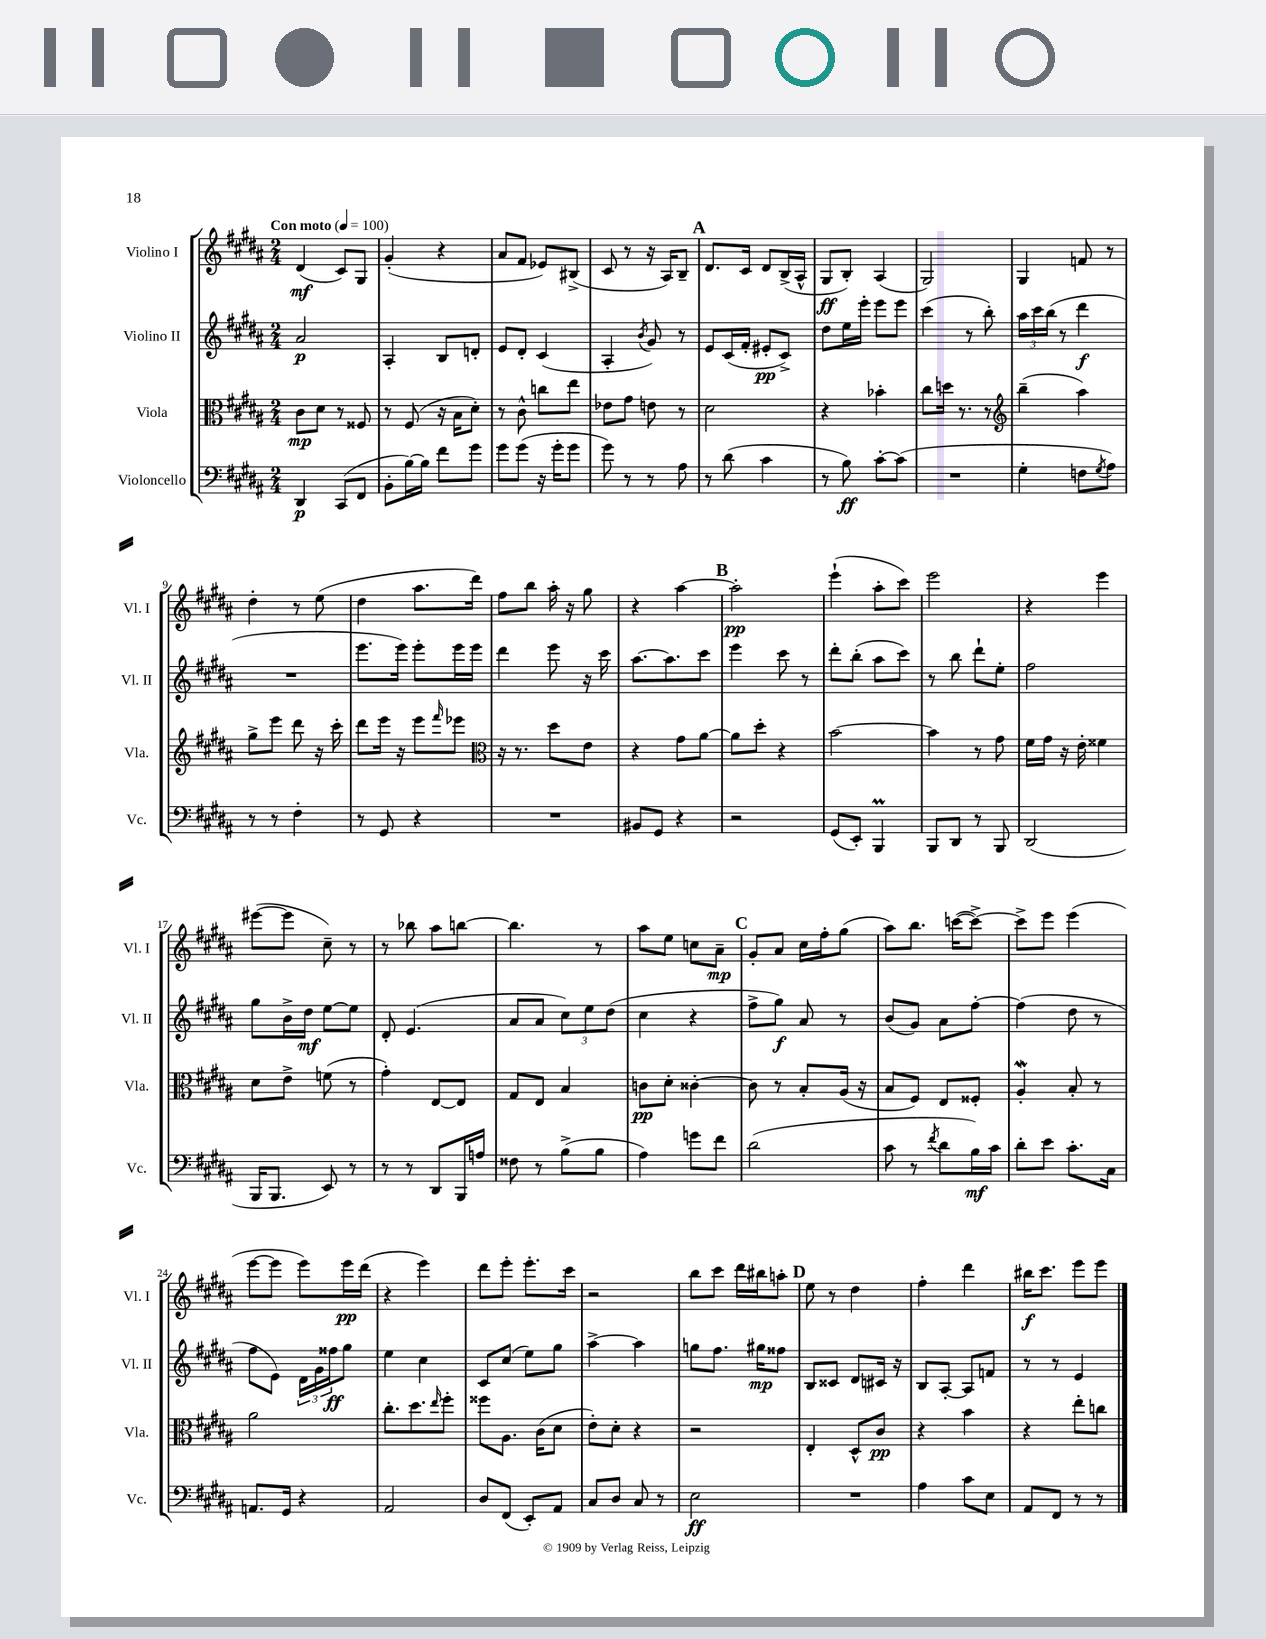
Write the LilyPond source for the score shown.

<<
\new StaffGroup <<
\new Staff = "s0" \with { instrumentName = "Violino I" shortInstrumentName = "Vl. I" } {
    \clef treble \key b \major \numericTimeSignature \time 2/4 \tempo "Con moto" 4 = 100
    dis'4\mf( cis'8) gis8 |
    gis'4-.( r4 |
    ais'8 fis'8 ees'8) bis8->( |
    cis'8 r8 r16 ais16) b8-- |
    \mark \markup { \bold "A" } dis'8. cis'16 dis'8 b16->( ais16-^ |
    gis8\ff b8-.) ais4( |
    gis2) |
    gis4 f'8 r8 |
    dis''4-. r8 e''8( |
    dis''4 ais''8. dis'''16) |
    fis''8 b''8 ais''16-. r16 gis''8 |
    r4 ais''4~ |
    \mark \markup { \bold "B" } ais''2-.\pp |
    e'''4-!( ais''8-. cis'''8) |
    e'''2 |
    r4 e'''4 |
    eis'''8~( eis'''8 cis''8--) r8 |
    r8 bes''8 ais''8 b''8~ |
    b''4. r8 |
    ais''8 e''8 c''8 ais'8--\mp |
    \mark \markup { \bold "C" } gis'8-. ais'8 cis''16 fis''16-. gis''8( |
    ais''8) b''8. c'''16~( c'''8~->) |
    c'''8-> e'''8 e'''4( |
    e'''8~ e'''8 e'''8) e'''16\pp dis'''16( |
    r4 e'''4) |
    dis'''8 e'''8-. e'''8.-. cis'''16 |
    r2 |
    b''8 cis'''8 dis'''16 bis''16 a''8-. |
    \mark \markup { \bold "D" } e''8 r8 dis''4 |
    fis''4-. dis'''4 |
    bis''16\f cis'''8. e'''8 e'''8 \bar "|." |
}
\new Staff = "s1" \with { instrumentName = "Violino II" shortInstrumentName = "Vl. II" } {
    \clef treble \key b \major \numericTimeSignature \time 2/4
    ais'2\p |
    ais4-. b8 d'8-. |
    e'8 dis'8-. cis'4( |
    ais4-. \acciaccatura { b'8 } gis'8) r8 |
    \mark \markup { \bold "A" } e'8 cis'16( fis'16-. eis'8-.\pp cis'8->) |
    dis''8 e''16 e'''16-. e'''8 e'''8 |
    cis'''4( r8 b''8-.) |
    \tuplet 3/2 { ais''16 cis'''16 b''16( } r8 dis'''4\f |
    R2 |
    e'''8. e'''16) e'''8-. e'''16 e'''16 |
    dis'''4 e'''8 r16 cis'''16 |
    ais''8.~ ais''8. cis'''8 |
    \mark \markup { \bold "B" } e'''4 cis'''8 r8 |
    dis'''8-. b''8-.( ais''8 cis'''8) |
    r8 b''8 dis'''8-! e''8-. |
    fis''2 |
    gis''8 b'16-> dis''16\mf e''8~ e''8 |
    dis'8-. e'4.( |
    ais'8 ais'8 \tuplet 3/2 { cis''8) e''8 dis''8( } |
    cis''4 r4 |
    \mark \markup { \bold "C" } fis''8-> gis''8\f) ais'8 r8 |
    b'8( gis'8) ais'8 fis''8~-. |
    fis''4( dis''8 r8 |
    fis''8 e'8) \tuplet 3/2 { dis'16 gis'16 fisis''16\ff } gis''8 |
    e''4 cis''4 |
    cis'8 cis''8( e''8) gis''8 |
    ais''4~-> ais''4 |
    g''8 fis''8. gis''16\mp fisis''8 |
    \mark \markup { \bold "D" } b8 cisis'8 dis'8 cis'16 r16 |
    b8 ais8~-. ais8 f'8 |
    r8 r8 e'4 \bar "|." |
}
\new Staff = "s2" \with { instrumentName = "Viola" shortInstrumentName = "Vla." } {
    \clef alto \key b \major \numericTimeSignature \time 2/4
    cis'8\mp dis'8 r8 fisis8 |
    r8 fis8( r16 b16 dis'8-.) |
    r8 cis'8-^ c''8 e''8 |
    ees'8 gis'8 e'8 r8 |
    \mark \markup { \bold "A" } dis'2 |
    r4 bes'4-. |
    cis''8 d''16 r8. r8 |
    \clef treble b''4--( ais''4) |
    gis''8-> e'''8 dis'''8 r16 cis'''16-. |
    dis'''8 e'''16 r16 e'''8 \grace { fis'''16 } ees'''8 |
    \clef alto r16 r8. dis''8 e'8 |
    r4 gis'8 ais'8~ |
    \mark \markup { \bold "B" } ais'8 dis''8-. r4 |
    b'2~ |
    b'4 r8 gis'8 |
    fis'16 gis'16 r16 e'16-. fisis'4 |
    dis'8 e'8-> f'8( r8 |
    gis'4-.) e8~ e8 |
    gis8 e8 b4 |
    c'8\pp dis'8-. cisis'4~-. |
    \mark \markup { \bold "C" } cisis'8 r8 b8-. ais16( r16 |
    b8 fis8) e8 fisis8-. |
    ais4-.\mordent b8-. r8 |
    ais'2 |
    cis''8.-. dis''8. \grace { e''16 } fis''8-. |
    fisis''8 ais8. cis'16( dis'8 |
    e'8-.) dis'8-. r4 |
    r2 |
    \mark \markup { \bold "D" } e4-. dis8-^ cis'8\pp |
    r4 b'4 |
    r4 e''8-. c''8 \bar "|." |
}
\new Staff = "s3" \with { instrumentName = "Violoncello" shortInstrumentName = "Vc." } {
    \clef bass \key b \major \numericTimeSignature \time 2/4
    dis,4\p cis,8( fis,8 |
    b,8-. b16~) b16 fis'8 gis'8 |
    gis'8 gis'8( r16 gis'16-. gis'8 |
    gis'8) r8 r8 ais8 |
    \mark \markup { \bold "A" } r8 dis'8( cis'4 |
    r8 b8\ff) cis'8~-. cis'8( |
    R2 |
    gis4-. f8 \acciaccatura { gis8 } ais8) |
    r8 r8 fis4-. |
    r8 gis,8 r4 |
    R2 |
    bis,8 gis,8 r4 |
    \mark \markup { \bold "B" } r2 |
    gis,8( e,8-.) b,,4\prall |
    b,,8 dis,8 r8 b,,8 |
    dis,2( |
    b,,16 b,,8. e,8) r8 |
    r8 r8 dis,8 b,,16 a16 |
    fisis8 r8 b8->( b8 |
    ais4) g'8 fis'8 |
    \mark \markup { \bold "C" } dis'2( |
    cis'8 r8 \acciaccatura { fis'8 } dis'8 b16\mf) cis'16 |
    dis'8-. e'8 cis'8.-. cis16 |
    a,8. gis,16 r4 |
    ais,2 |
    dis8 fis,8( e,8-.) ais,8 |
    cis8 dis8 cis8 r8 |
    e2\ff |
    \mark \markup { \bold "D" } R2 |
    ais4 cis'8 e8 |
    ais,8 fis,8 r8 r8 \bar "|." |
}
>>
>>
